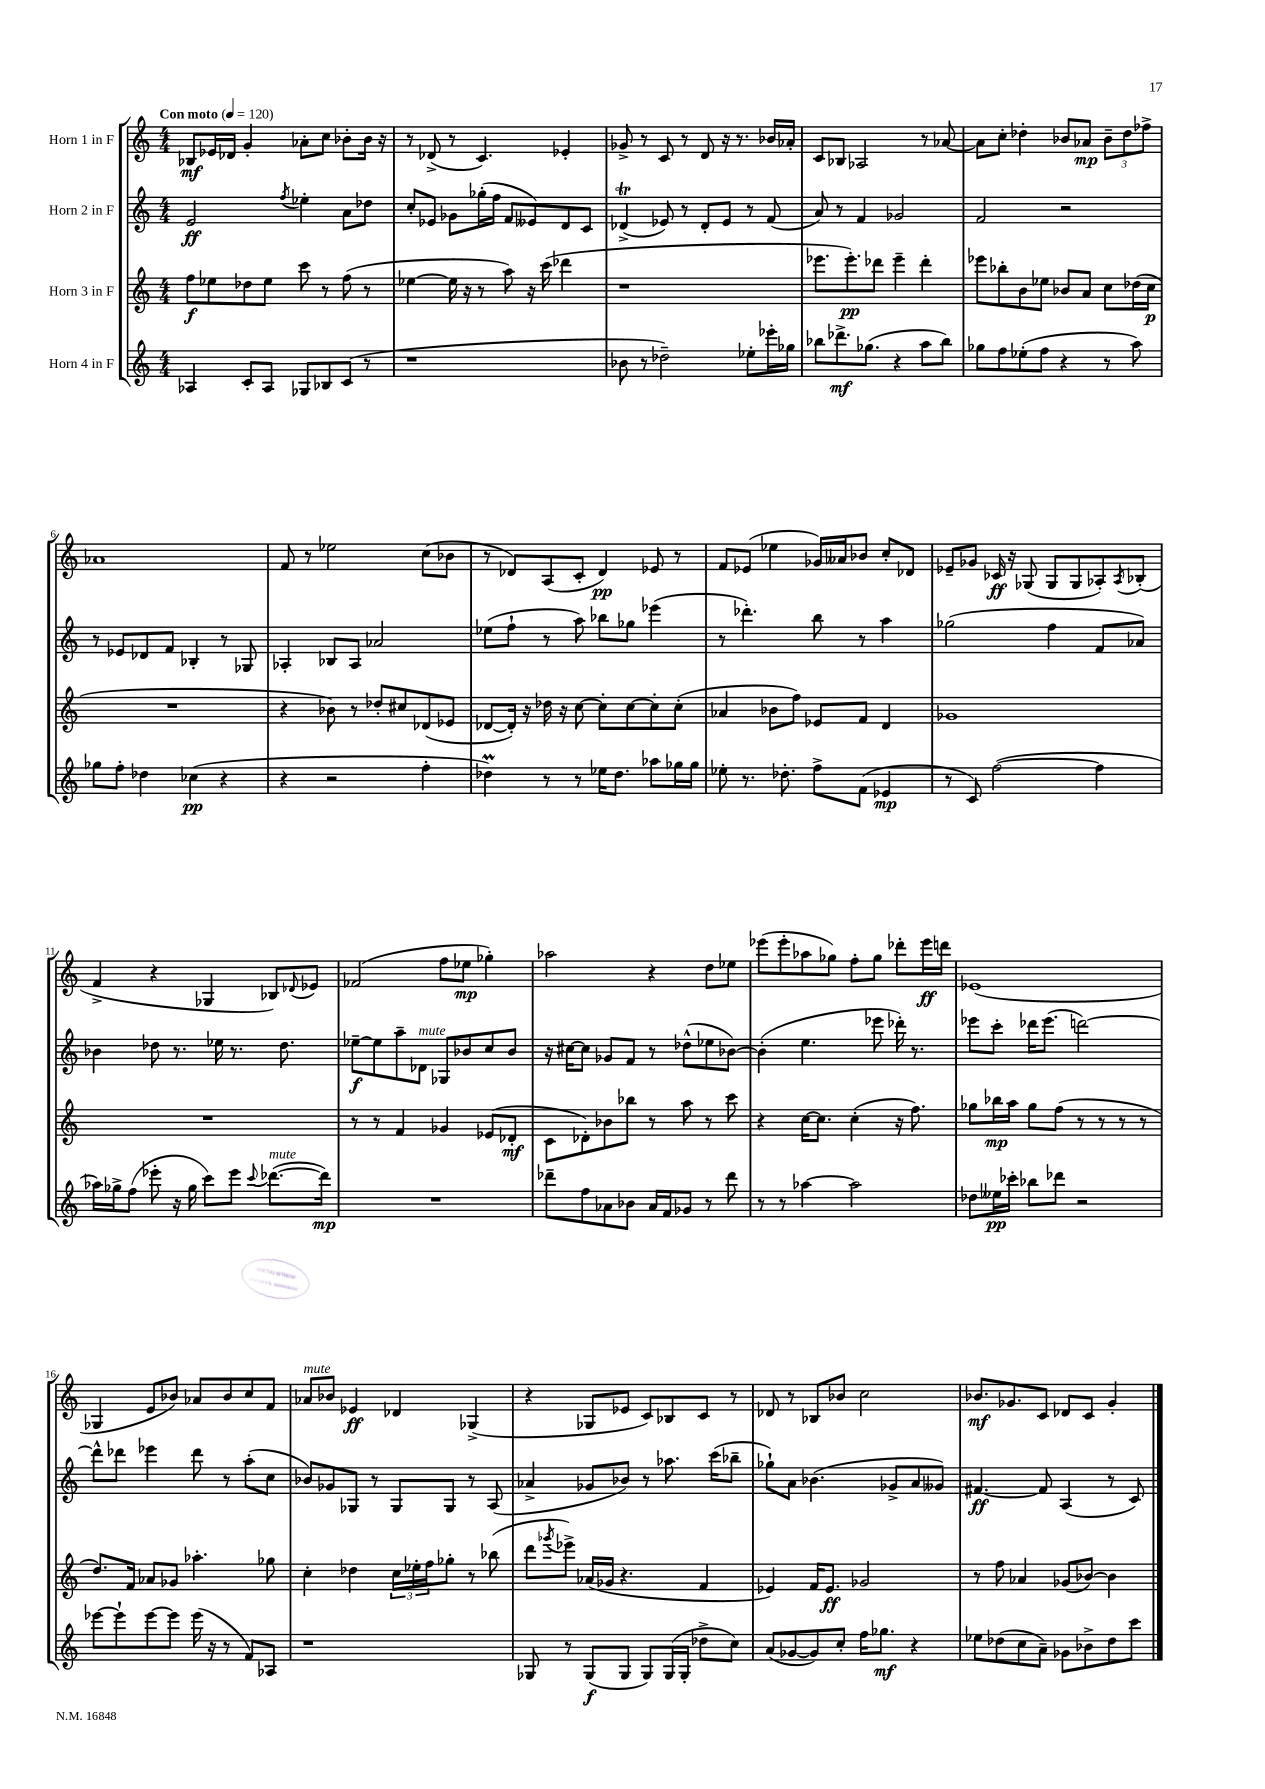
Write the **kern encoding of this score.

**kern	**kern	**kern	**kern
*staff4	*staff3	*staff2	*staff1
*clefG2	*clefG2	*clefG2	*clefG2
*k[]	*k[]	*k[]	*k[]
*M4/4	*M4/4	*M4/4	*M4/4
*MM120	*MM120	*MM120	*MM120
4A-	8ff	2e	8B-
.	8ee-	.	16e-
.	.	.	16d-
8c'	8dd-	.	4g'
8A-	8ee-	.	.
.	.	8qff	.
8G-	8ccc	4ee-'	8a-'
8B-	8r	.	8cc
(8c	(8ff	8a	8b-'
8r	8r	8dd-	16b-
.	.	.	16r
=	=	=	=
1r	[4ee-	8cc'	8r
.	.	8e-	(8d-^
.	16ee-]	8g-	8r
.	16r	.	.
.	8r	(16gg-'	4.c)
.	.	16ff	.
.	8aa)	8f	.
.	16r	8e--)	.
.	(16ccc	.	.
.	4ddd-	8d	4e-'
.	.	8c	.
=	=	=	=
8b-	1r	(4d-^	8g-^
8r	.	.	8r
2dd-~)	.	8e-)	8c
.	.	8r	8r
.	.	8d-'	8d
.	.	8e-	16r
.	.	.	8.r
8ee-'	.	8r	.
16eee-'	.	(8f	16b-
16gg-	.	.	16a-'
=	=	=	=
8bb-	8.eee-	8a)	8c
8.ddd-^	.	8r	8B-
.	8.eee-')	.	.
.	.	4f	2A-
(8.gg-	.	.	.
.	8ddd-	.	.
4r	4eee-~	2g-	.
8aa	4ddd-'	.	8r
8bb-)	.	.	[8a-
=	=	=	=
8gg-	8eee-	2f	8a-]
8ff	8bb-'	.	8cc'
(8ee-'	8b	.	4dd-'
8ff	8ee-	.	.
4r	8b-	2r	8b-
.	8a	.	8a-
8r	8cc	.	12b-~
.	.	.	12dd-
8aa)	(16dd-	.	.
.	.	.	12ff-^
.	16cc	.	.
=	=	=	=
8gg-	1r	8r	1a-
8ff'	.	8e-	.
4dd-	.	8d-	.
.	.	8f	.
(4cc-	.	4B-'	.
4r	.	8r	.
.	.	8G-	.
=	=	=	=
4r	4r	4A-'	8f
.	.	.	8r
2r	8b-)	8B-	2ee-
.	8r	8A-	.
.	8dd-'	2a-	.
.	8cc#	.	.
4ff'	(8d-	.	(8cc
.	8e-	.	8b-
=	=	=	=
4dd-)	[8d-	(8ee-	8r
.	16d-'])	8ff`	8d-)
.	16r	.	.
8r	16dd-	8r	(8A
.	16r	.	.
8r	[8cc	8aa)	8c'
16ee-	8cc']	8bb-	4d-)
8.dd-	.	.	.
.	[8cc	8gg-	.
8aa-	8cc']	(4eee-	8e-
16gg-	(8cc'	.	8r
16gg-	.	.	.
=	=	=	=
8ee-'	4a-	8r	8f
8.r	.	4.ddd-')	(8e-
.	8b-	.	4ee-
8.dd-'	.	.	.
.	8ff)	.	.
8ff^	8e-	8bb	16g-)
.	.	.	16a--
(8f	8f	8r	8b-
4e-	4d	4aa	8cc'
.	.	.	8d-
=	=	=	=
8r	1g-	(2gg-	8e-~
8c)	.	.	8g-
([2ff	.	.	16c-
.	.	.	16r
.	.	.	(8G-
.	.	4ff	8G-
.	.	.	8G-
4ff]	.	8f	8A-')
.	.	.	8qA-
.	.	8a-)	(8B-'
=	=	=	=
16aa-)	1r	4b-	4f^
16gg-^	.	.	.
(8ff	.	.	.
8eee-'	.	8dd-	4r
16r	.	8.r	.
16gg-	.	.	.
8ccc)	.	.	4G-
.	.	16ee-	.
8eee-	.	8.r	.
8qqccc	.	.	.
([8.ddd-	.	.	8B-)
.	.	8.dd-	.
.	.	.	8qqd-
.	.	.	8e-
16ddd-])	.	.	.
=	=	=	=
1r	8r	[8ee-~	(2f-
.	8r	8ee-]	.
.	4f	8aa~	.
.	.	8d-	.
.	4g-	8G-	8ff
.	.	8b-	8ee-
.	(8e-	8cc	4gg-')
.	8d-'	8b-	.
=	=	=	=
8ddd-~	8c	16r	2aa-
.	.	[16cc#	.
8ff	8d-')	8cc#]	.
8a-	8b-	8g-	.
8b-	8bb-	8f	.
16a-	8r	8r	4r
16f	.	.	.
8g-	8aa	(8dd-^^	.
8r	8r	8ee-	8dd
8ddd-	8ccc	[8b-)	8ee-
=	=	=	=
8r	4r	(4b-']	(8eee-
8r	.	.	8eee-'
[4aa-	[16cc	4.ee	8aa-
.	8.cc]	.	.
.	.	.	8gg-)
2aa-]	(4cc'	.	8ff'
.	.	8eee-	8gg-
.	16r	16ddd-')	8ddd-'
.	8.ff)	8.r	.
.	.	.	16eee-
.	.	.	16ddd
=	=	=	=
8dd-	8gg-	8eee-	(1e-
16ee--	16bb-	8ccc'	.
16ccc-'	16aa	.	.
8bb-	8gg-	16ddd-	.
.	.	(8.eee-	.
8ddd-	(8ff	.	.
2r	8r	[2ddd)	.
.	8r	.	.
.	8r	.	.
.	8r	.	.
=	=	=	=
[8eee-	8.dd)	8ddd^^]	4G-
8eee-`]	.	8ddd-	.
.	16f	.	.
[8eee-	8a-	4eee-	8e
8eee-]	8g-	.	8b-)
(16eee-	4.aa-'	8ddd-	8a-
16r	.	.	.
8r	.	8r	8b-
8f)	.	(8aa'	8cc
8A-	8gg-	8cc	8f
=	=	=	=
1r	4cc'	8b-)	8a-
.	.	8g-	8b-
.	4dd-	8G-	4e-
.	.	8r	.
.	24cc	8G-	4d-
.	24ee-'	.	.
.	24ff	.	.
.	8gg-'	8G-	.
.	8r	8r	(4G-^
.	(8bb-	(8A	.
=	=	=	=
8G-	8ddd	4a-^	4r
.	8qggg-	.	.
8r	8eee-^)	.	.
(8G-	(16a-	8g-	8G-
.	16g-	.	.
8G-	4.r	8b-)	8e-
8G-)	.	8r	8c)
(16G-	.	8.aa-	8B-
16G-'	.	.	.
8dd-^	4f	.	8c
.	.	(16ccc	.
8cc)	.	8bb-~	8r
=	=	=	=
(8a	4e-)	8gg-`)	8d-
[8g-	.	8a	8r
8g-])	16f	(4.b-	8B-
.	8.e-	.	.
8cc'	.	.	8b-
16ff	2g-	.	2cc
8.gg-	.	.	.
.	.	8g-^	.
4r	.	8a	.
.	.	8g--)	.
=	=	=	=
8ee-	8r	[4.f#	8.b-
(8dd-	8ff	.	.
.	.	.	8.g-
8cc	4a-	.	.
8a~)	.	8f#]	8c
8g-	(8g-	(4A	8d-
8b-^	[8b-)	.	8c
8dd-	4b-]	8r	4g-'
8ccc	.	8c)	.
==	==	==	==
*-	*-	*-	*-
